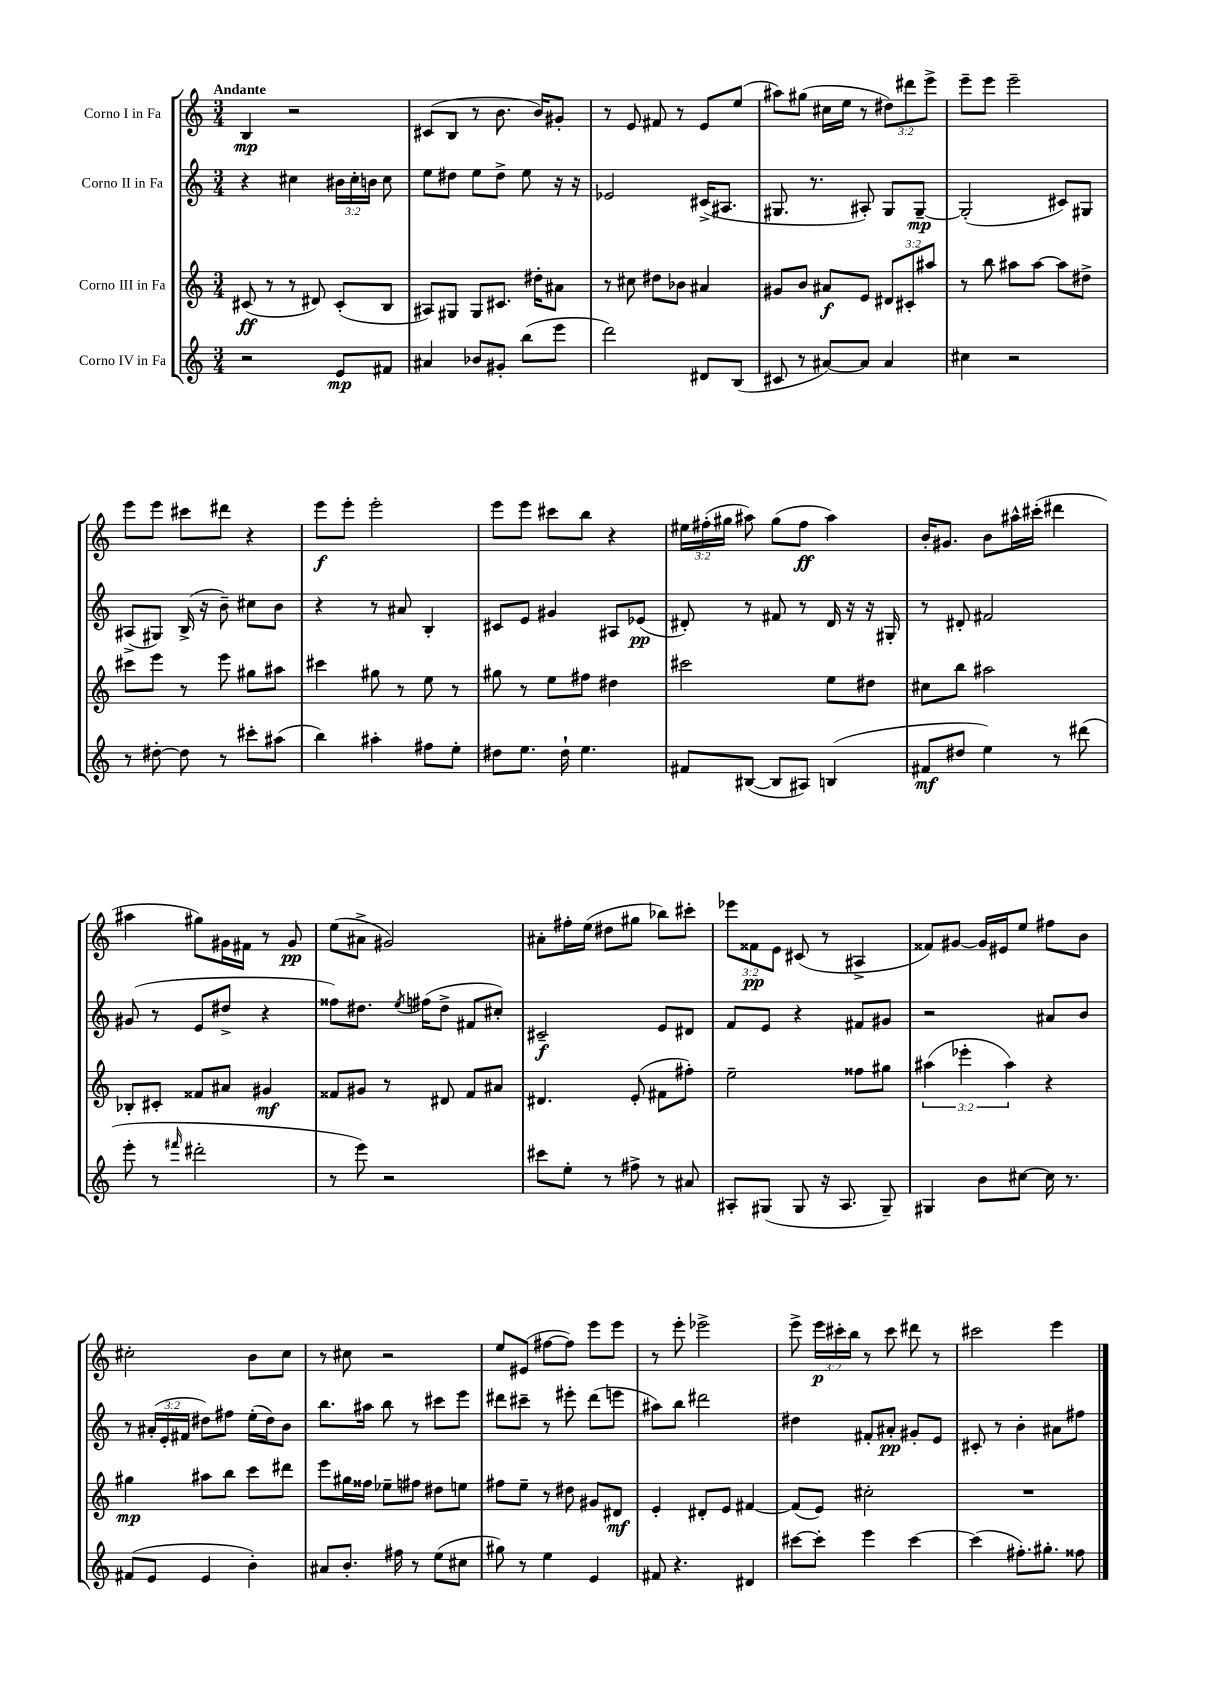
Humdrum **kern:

**kern	**kern	**kern	**kern
*staff4	*staff3	*staff2	*staff1
*clefG2	*clefG2	*clefG2	*clefG2
*k[]	*k[]	*k[]	*k[]
*M3/4	*M3/4	*M3/4	*M3/4
2r	(8c#	4r	4B
.	8r	.	.
.	8r	4cc#	2r
.	8d#)	.	.
8e	(8c#'	24b#	.
.	.	24cc#'	.
.	.	24b	.
8f#	8B	8cc#	.
=	=	=	=
4a#	8A#)	8ee	(8c#
.	8G#	8dd#	8B
8b-	8G#	8ee	8r
8g#'	8.c#	8dd#^	8.b
(8bb	.	8ee	.
.	16dd#'	.	16b)
8eee	8a#	16r	8g#'
.	.	16r	.
=	=	=	=
2ddd)	8r	2e-	8r
.	8cc#	.	8e
.	8dd#	.	8f#
.	8b-	.	8r
8d#	4a#	(16c#^	8e
.	.	8.A#	.
(8B	.	.	(8ee
=	=	=	=
8c#	8g#	8.G#	8aa#)
8r	8b	.	(8gg#
.	.	8.r	.
[8a#)	8a#	.	16cc#
.	.	.	16ee
8a#]	8e	8A#')	8r
4a#	12d#	8G#	12dd#)
.	12c#'	.	12ddd#
.	.	[8G#~	.
.	12aa#	.	12eee^
=	=	=	=
4cc#	8r	(2G#']	8eee~
.	8bb	.	8eee
2r	8aa#	.	2eee~
.	[8aa#	.	.
.	8aa#]	8c#)	.
.	8dd#^	8G#	.
=	=	=	=
8r	8ccc#	(8A#^	8eee
[8dd#'	8eee	8G#)	8eee
8dd#]	8r	(16B^	8ccc#
.	.	16r	.
8r	8eee	8b~)	8ddd#
8ccc#'	8gg#	8cc#	4r
(8aa#	8aa#	8b	.
=	=	=	=
4bb)	4ccc#	4r	8eee
.	.	.	8eee'
4aa#'	8gg#	8r	2eee'
.	8r	8a#	.
8ff#	8ee	4B'	.
8ee'	8r	.	.
=	=	=	=
8dd#	8gg#	8c#	8eee
8.ee	8r	8e	8eee
.	8ee	4g#	8ccc#
16dd#`	.	.	.
4.ee	8ff#	.	8bb
.	4dd#	8A#	4r
.	.	(8e-	.
=	=	=	=
8f#	2ccc#	8d#')	24ee#
.	.	.	(24ff#'
.	.	.	24gg#
([8B#	.	8r	8aa#)
8B#]	.	8f#	(8gg#
8A#)	.	8r	8ff#
(4B	8ee	16d#	4aa#)
.	.	16r	.
.	8dd#	16r	.
.	.	16G#'	.
=	=	=	=
8f#	8cc#	8r	16b'
.	.	.	8.g#
8dd#	8bb	8d#'	.
4ee)	2aa#	2f#	8b
.	.	.	16aa#^^
.	.	.	(16ccc#'
8r	.	.	4ddd#
(8ddd#	.	.	.
=	=	=	=
8eee'	8B-'	(8g#	4aa#
8r	8c#'	8r	.
16qqfff#	.	.	.
2ddd#'	8f##	8e	8gg#)
.	8a#	8dd#^	16g#
.	.	.	16f#
.	4g#	4r	8r
.	.	.	8g#
=	=	=	=
8r	8f##	8ff##)	(8ee
8eee)	8g#	8.dd#	8a#^
2r	8r	.	2g#)
.	.	8qee	.
.	.	(16ff#	.
.	8d#	8dd#^	.
.	8f##	8f#	.
.	8a#	8cc#')	.
=	=	=	=
8ccc#	4.d#	2c#~	8a#'
8ee'	.	.	16ff#'
.	.	.	(16ee
8r	.	.	8dd#
8ff#^	(8e'	.	8gg#
8r	8f#	8e	8bb-)
8a#	8ff#')	8d#	8ccc#'
=	=	=	=
8A#'	2ee~	8f	12eee-
.	.	.	12f##
(8G#	.	8e	.
.	.	.	12e
8G#	.	4r	(8c#
16r	.	.	8r
8.A#	.	.	.
.	8ff##	8f#	4A#^
8G#~)	8gg#	8g#	.
=	=	=	=
4G#	(6aa#	2r	8f##)
.	.	.	[8g#
.	6eee-'	.	.
8b	.	.	16g#]
.	.	.	16e#
.	6aa#)	.	.
[8cc#	.	.	8ee
16cc#]	4r	8a#	8ff#
8.r	.	.	.
.	.	8b	8b
=	=	=	=
(8f#	4gg#	8r	2cc#'
8e	.	(24a#'	.
.	.	24e'	.
.	.	24f#	.
4e	8aa#	8dd#)	.
.	8bb	8ff#	.
4b')	8ccc	(16ee'	8b
.	.	16dd#)	.
.	8ddd#	8b	8cc#
=	=	=	=
8a#	8eee	8.bb	8r
8.b'	16gg#	.	8cc#
.	16ff##	16aa#	.
.	8ee-~	8bb	2r
16ff#	.	.	.
8r	8ff#	8r	.
(8ee	8dd#	8ccc#	.
8cc#	8ee	8eee	.
=	=	=	=
8gg#)	8ff#	8ddd#	8ee
8r	8ee~	8ccc#~	(8e#
4ee	8r	8r	[8ff#
.	8dd#	8eee#'	8ff#])
4e	8g#	(8ddd#	8eee
.	8d#	8eee	8eee
=	=	=	=
8f#	4e'	8aa#)	8r
4.r	.	8bb	8eee'
.	8d#'	2ddd#	2eee-^
.	8e	.	.
4d#	[4f#	.	.
=	=	=	=
[8ccc#	(8f#]	4dd#	8eee^
8ccc#']	8e)	.	24eee
.	.	.	24ccc#'
.	.	.	24bb
4eee	2cc#'	8f#'	8r
.	.	8a#'	8ccc#
[4ccc#	.	8g#'	8ddd#
.	.	8e	8r
=	=	=	=
(4ccc#]	2.r	8c#'	2ccc#
.	.	8r	.
8.ff#')	.	4b'	.
8.gg#'	.	.	.
.	.	8a#	4eee
8ff##	.	8ff#	.
==	==	==	==
*-	*-	*-	*-
